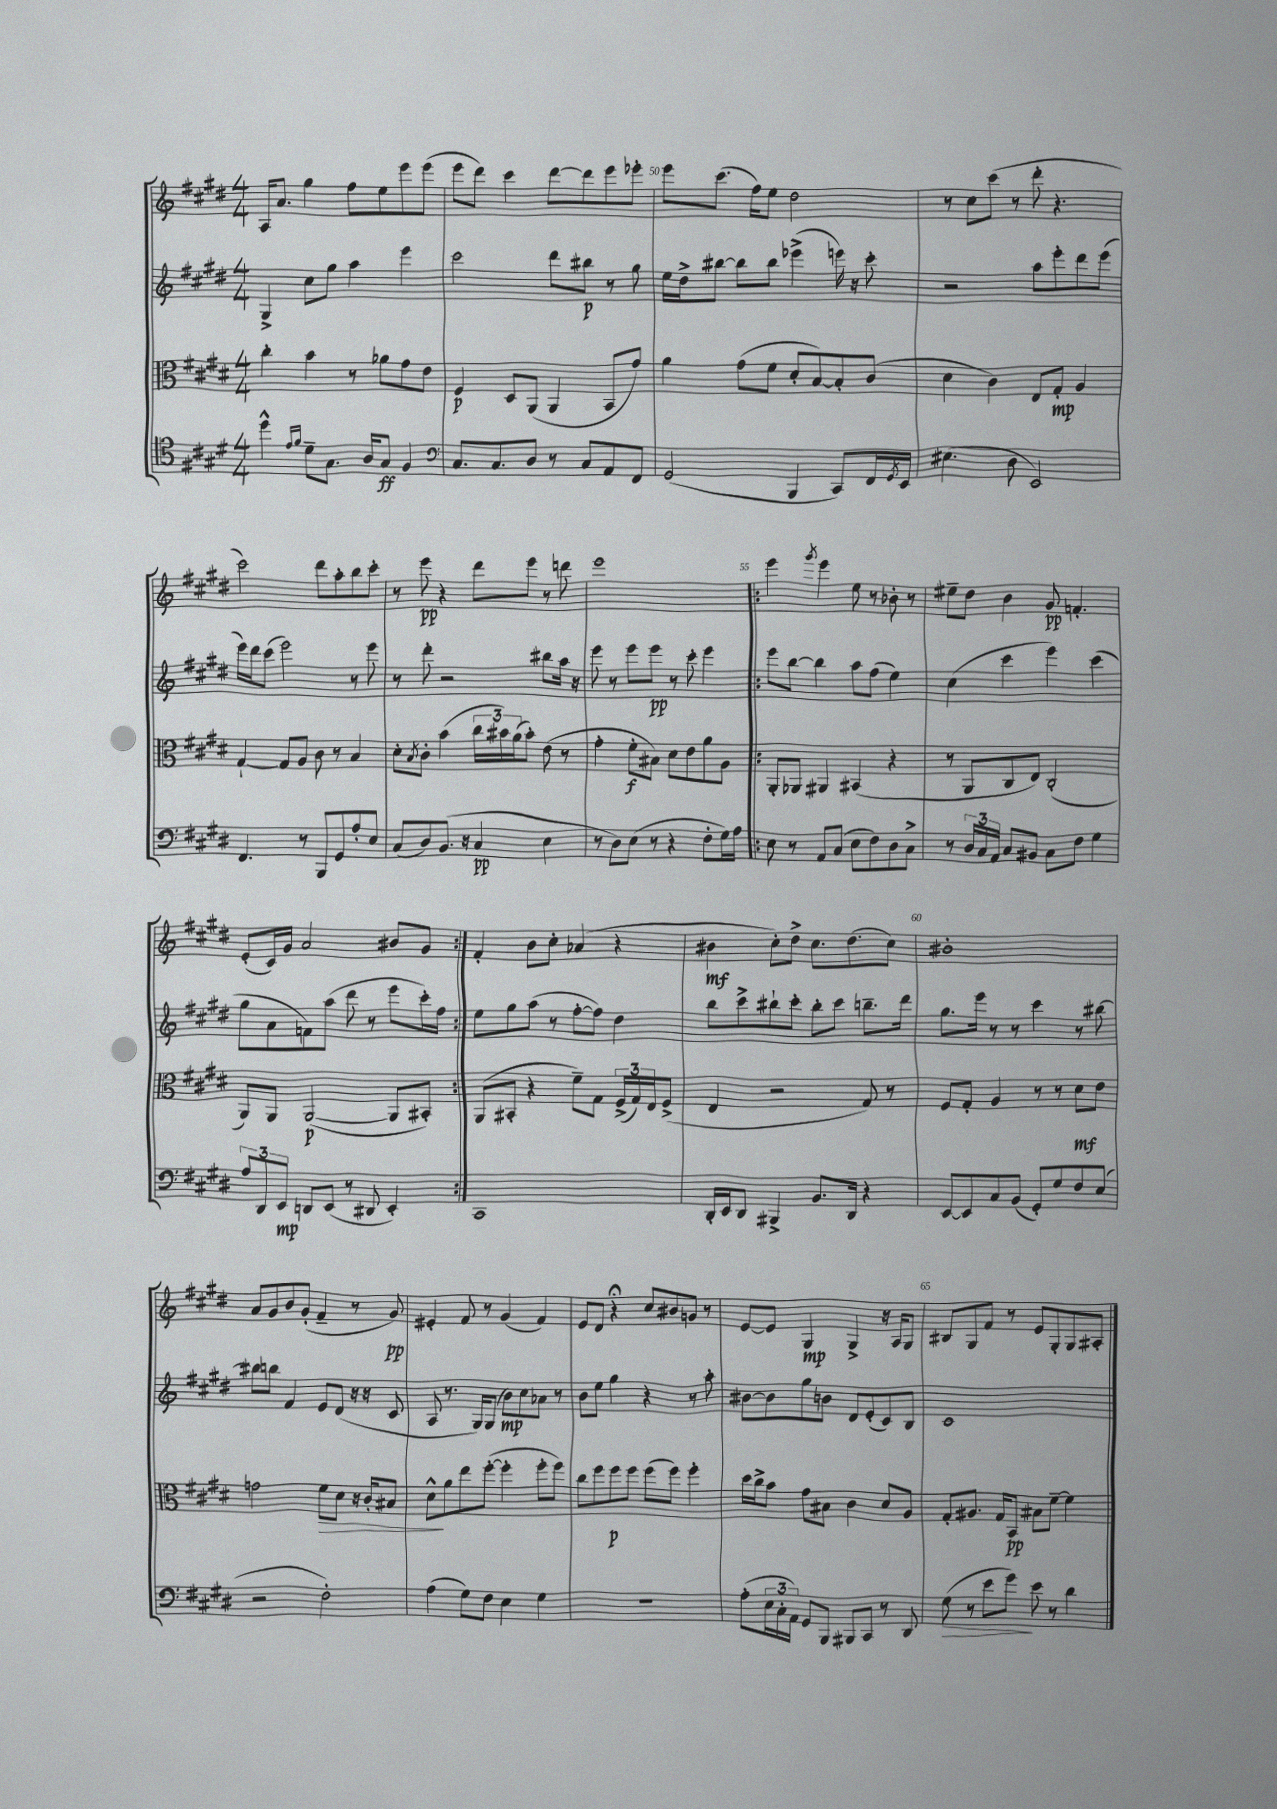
<<
\new StaffGroup <<
\new Staff = "s0" {
    \clef treble \key e \major \numericTimeSignature \time 4/4
    a16 a'8. gis''4 fis''8 e''8 e'''8 e'''8( |
    e'''8 dis'''8) cis'''4 dis'''8~ dis'''8 e'''8 ees'''8-. |
    e'''8 cis'''8.( fis''16) e''8 dis''2 |
    r8 cis''8 cis'''8( r8 dis'''8-. r4. |
    cis'''2) dis'''8 a''8-. b''8 cis'''8-. |
    r8 e'''8\pp r4 dis'''8 e'''8 r8 d'''8 |
    e'''1 |
    \repeat volta 2 { e'''4 \acciaccatura { gis'''8 } e'''4 e''8 r8 bes'8-. r8 |
    eis''8-- dis''8 b'4 gis'8\pp f'4.-. |
    e'8-.( cis'16) gis'16 a'2 bis'8 gis'8 | }
    fis'4-. b'8 cis''8-. aes'4( r4 |
    bis'4\mf cis''8-.) dis''8-> cis''8. dis''8.( cis''8) |
    bis'1-. |
    a'8 gis'8 b'8 gis'8-.( fis'4-- r8 gis'8\pp) |
    eis'4-. fis'8 r8 gis'4( fis'4) |
    e'8 dis'8 r4\fermata cis''8 bis'8 g'8 r8 |
    e'8~ e'8 gis4\mp gis4-> r16 a16 gis8 |
    bis8 gis8 fis'8 r8 e'8 gis8-. gis8 ais8-. \bar "|." |
}
\new Staff = "s1" {
    \clef treble \key e \major \numericTimeSignature \time 4/4
    gis4-> cis''8 gis''8 a''4 e'''4 |
    cis'''2 dis'''8 bis''8\p r8 gis''8 |
    e''16 dis''16-> bis''8~ bis''8 bis''8 ees'''4->( e'''16) r16 cis'''8-. |
    r2 a''8 e'''8-. dis'''8 e'''8( |
    e'''16) dis'''16 cis'''8( e'''2) r8 e'''8 |
    r8 dis'''8-. r2 bis''8 a''16 r16 |
    e'''8 r8 e'''8 e'''8\pp r8 cis'''8-. e'''4 |
    \repeat volta 2 { e'''8 b''8~ b''4 a''8 fis''8( e''4) |
    cis''4( cis'''4 e'''4) cis'''4( |
    gis''8 a'8 f'8) a''8( dis'''8 r8 e'''8 cis'''16-.) fis''16 | }
    e''8 gis''8 a''8( r8 fis''8~-. fis''8) dis''4 |
    b''8 cis'''8-> bis''8-! cis'''8-. bis''8-. cis'''8 b''8.-- dis'''16 |
    gis''8. e'''16 r8 r8 cis'''4 r8 bis''8~ |
    bis''8 b''8 fis'4 e'8 dis'8( r16 r16 cis'8 |
    a8 r8. gis16) gis8( b'8\mp) cis''8 aes'8 r8 |
    b'8 e''8 gis''4 r4 r8 a''8-. |
    bis'8~ bis'8 gis''8 b'8 dis'8 e'8-.( cis'8) b8 |
    cis'1 \bar "|." |
}
\new Staff = "s2" {
    \clef alto \key e \major \numericTimeSignature \time 4/4
    cis''4-. b'4 r8 aes'8 gis'8 e'8 |
    fis4\p dis8 a,8( a,4 b,8 gis'8) |
    a'4 gis'8( fis'8 dis'8-. b8~) b8-. cis'8( |
    dis'4 cis'4) e8 gis8-.\mp a4 |
    gis4~-! gis8 a8 cis'8 r8 b4 |
    dis'8-. \acciaccatura { b8 } cis'8-. b'4( \tuplet 3/2 { cis''16 bis'16) a'16( } bis'8-.) e'8( r8 |
    gis'4-. fis'8-.\f bis8) dis'8 e'8 a'8 a8 |
    \repeat volta 2 { a,8-. aes,8 ais,4 bis,4( r4 |
    r8 a,8 cis8 e8) cis2-.( |
    a,8) a,8 a,2~\p( a,8 bis,8-.) | }
    a,8( bis,8-. r4 fis'8--) gis8 \tuplet 3/2 { fis16->( gis16) e16 } fis8->( |
    e4 r2 gis8) r8 |
    fis8 gis8-. a4 r8 r8 dis'8\mf e'8 |
    g'2 fis'8\> dis'8 r16 cis'16-. bis8 |
    dis'8-^\! a'8 e''8 fis''8~-.( fis''4-. fis''8-. fis''8) |
    cis''8 fis''8 fis''8\p fis''8 fis''8( fis''8) fis''4-. |
    dis''16 cis''16-> b'8 gis'8 bis8 cis'4 dis'8 a8 |
    gis8-. ais8. gis16 b,8\pp bis8 fis'8~-- fis'4 \bar "|." |
}
\new Staff = "s3" {
    \clef tenor \key e \major \numericTimeSignature \time 4/4
    dis''4-^ \grace { e'16 fis'16 } dis'8-- gis8. a16 gis8\ff fis4 |
    \clef bass cis8. cis8. dis8 r8 cis8 a,8 fis,8 |
    gis,2( b,,4 cis,8) fis,16 \acciaccatura { gis,8 } e,16 |
    eis4.( dis8 e,2) |
    fis,4. r8 b,,8 gis,8 a8-. e8 |
    cis8( dis8) b,8.( r16 cis4\pp e4 |
    r8 dis8) e8( r8 r4 fis8-. gis16) a16 |
    \repeat volta 2 { e8 r8 a,8 cis8( e8 fis8) dis8 cis8-> |
    r8 \tuplet 3/2 { dis16 cis16 a,16 } cis8 bis,8 cis8 fis8 gis4 |
    \tuplet 3/2 { a8 dis,8 e,8\mp } d,8 e,8( r8 dis,8 e,4-.) | }
    cis,1 |
    dis,16-. e,16 dis,8 bis,,4-> b,8. dis,16 r4 |
    e,8~ e,8 cis8 b,8( gis,8-.) gis8 fis8 e8( |
    r2 fis2-.) |
    a4( gis8) fis8 e4 gis4 |
    R1 |
    a8-.( \tuplet 3/2 { e16 cis16-. a,16) } gis,8 b,,8 bis,,8 cis,8 r8 dis,8 |
    gis8\>( r8 e'8 gis'8\!) e'8 r8 dis'4 \bar "|." |
}
>>
>>
\layout { \context { \Score currentBarNumber = #48 \override BarNumber.break-visibility = ##(#f #t #t) barNumberVisibility = #(every-nth-bar-number-visible 5) } }
